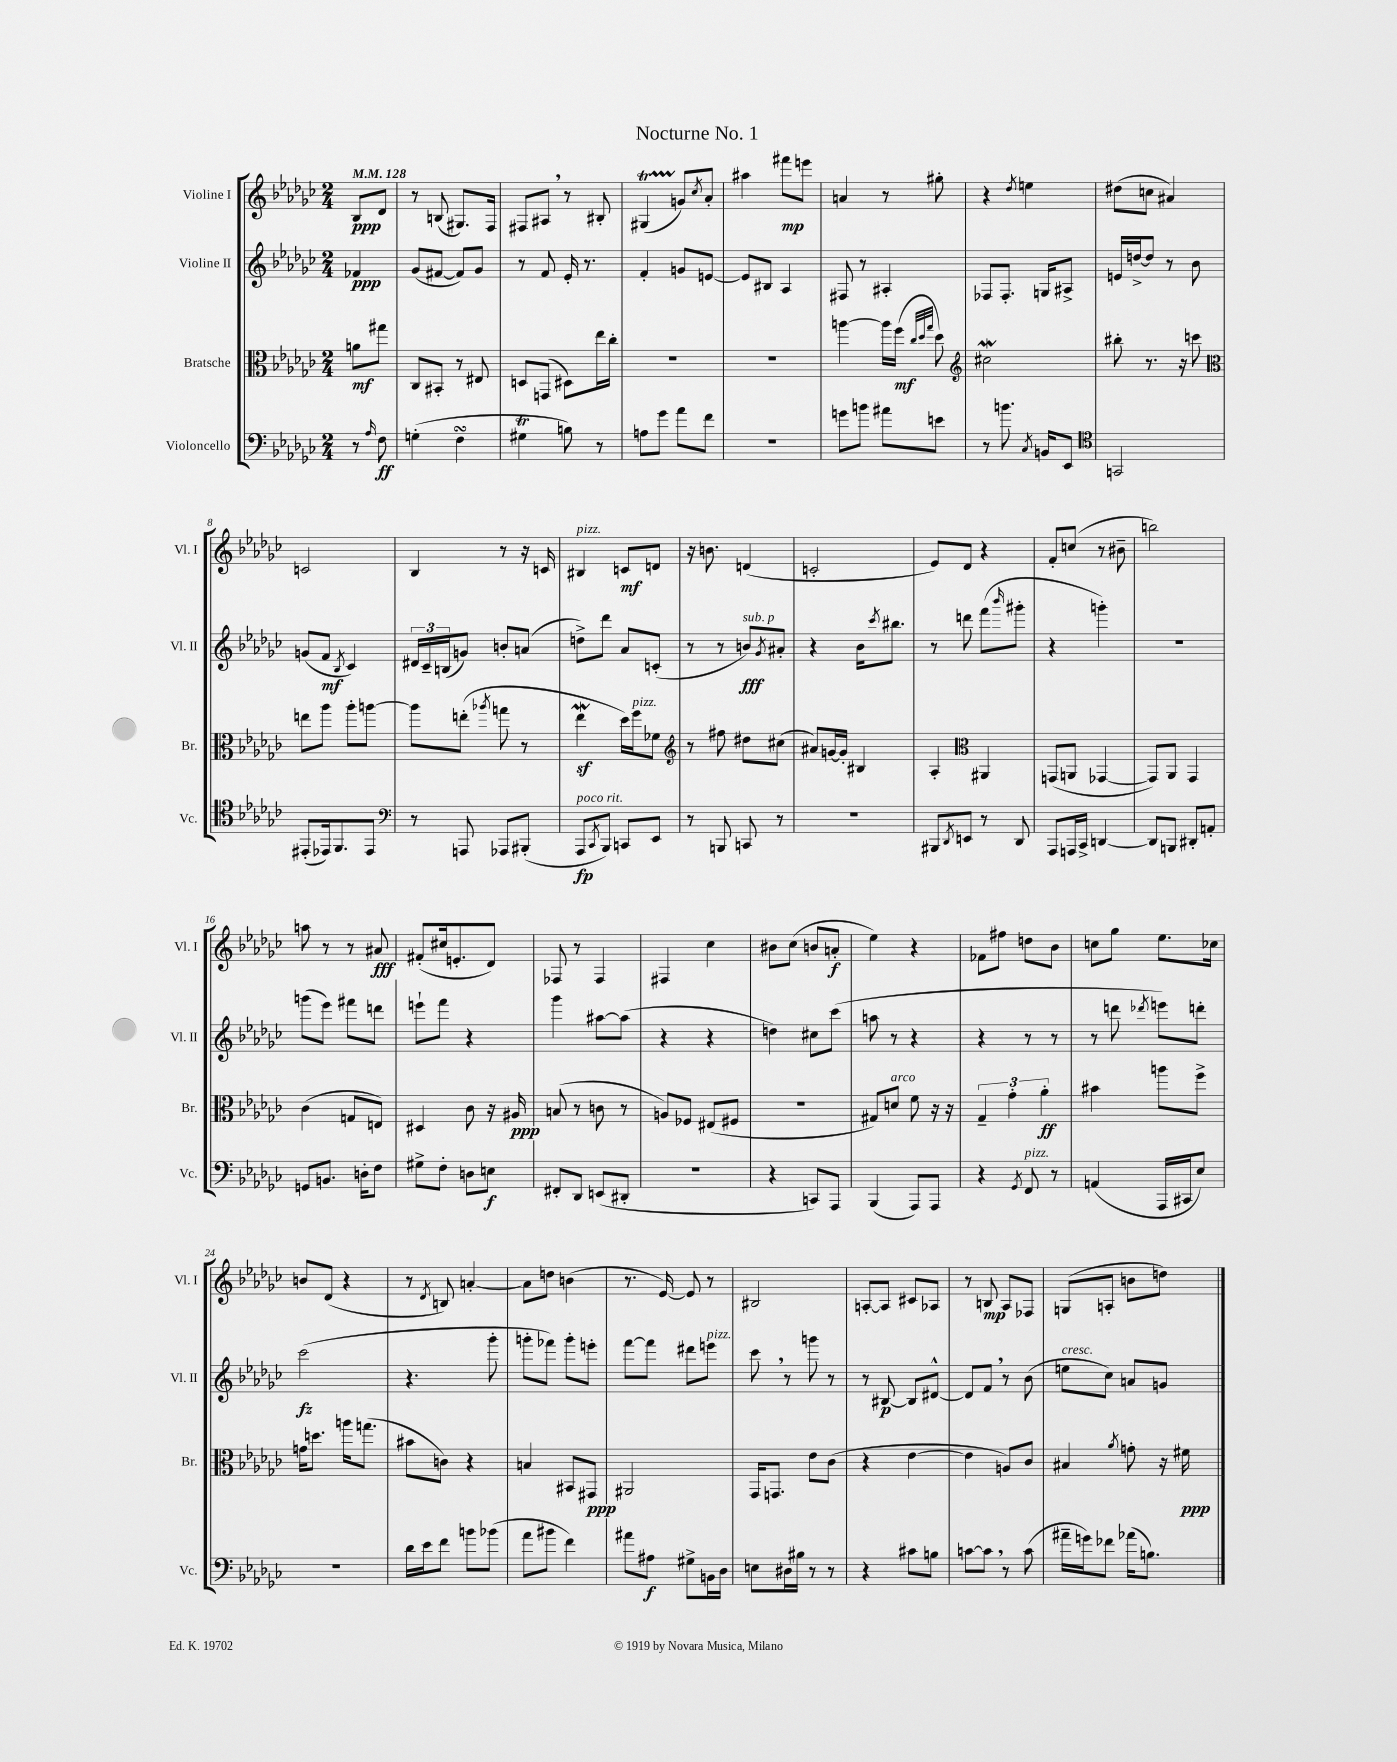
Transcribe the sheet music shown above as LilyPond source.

\header { title = "Nocturne No. 1" }
<<
\new StaffGroup <<
\new Staff = "s0" \with { instrumentName = "Violine I" shortInstrumentName = "Vl. I" } {
    \clef treble \key ges \major \numericTimeSignature \time 2/4 \partial 4 \tempo 4 = 128
    bes8\ppp des'8 |
    r8 b8( gis8.) f16 |
    fis8 ais8 \breathe r8 bis8-. |
    gis4\startTrillSpan( g'8\stopTrillSpan) \acciaccatura { ces''8 } aes'8-. |
    ais''4 fis'''8\mp e'''8 |
    a'4 r8 gis''8-. |
    r4 \acciaccatura { des''8 } e''4 |
    dis''8( c''8 ais'4) |
    c'2 |
    bes4 r8 r16 c'16 |
    bis4^\markup { \italic "pizz." } c'8\mf d'8 |
    r16 b'8. d'4( |
    c'2-. |
    ees'8) des'8 r4 |
    f'8-. c''8( r8 bis'8-- |
    b''2) |
    a''8 r8 r8 ais'8\fff |
    fis'8-.( cis''16 e'8.-. des'8) |
    fes8 r8 fes4 |
    fis4 ces''4 |
    bis'8 ces''8( b'8 a'8-.\f |
    ees''4) r4 |
    fes'8 fis''8 d''8 bes'8 |
    c''8 ges''8 ees''8. ces''16 |
    b'8 des'8( r4 |
    r8 \acciaccatura { des'8 } b8) a'4~-. |
    a'8 d''8 b'4( |
    r8. ees'16~) ees'8 r8 |
    bis2 |
    a8~-. a8 cis'8 aes8 |
    r8 b8\mp aes8 fes8 |
    g8( a8-. b'8 d''8) \bar "|." |
}
\new Staff = "s1" \with { instrumentName = "Violine II" shortInstrumentName = "Vl. II" } {
    \clef treble \key ges \major \numericTimeSignature \time 2/4 \partial 4
    fes'4\ppp |
    ges'8( fis'8~ fis'8) ges'8 |
    r8 f'8 ees'16-. r8. |
    f'4-. g'8 e'8~ |
    e'8 bis8 aes4 |
    fis8 r8 ais4-. |
    fes8 fes8.-. g16 ais8-> |
    e'16 d''16~-> d''8 r8 bes'8 |
    g'8( f'8\mf \acciaccatura { bes8 } ces'4) |
    \tuplet 3/2 { dis'16 ces'16-- b16( } g'8) b'8-. a'8( |
    d''8->) des'''8 aes'8 c'8-.( |
    r8 r8 b'8\fff^\markup { \italic "sub. p" }) \acciaccatura { ges'8 } ais'8-. |
    r4 bes'16 \acciaccatura { ces'''8 } bis''8. |
    r8 d'''8 f'''8( \grace { bes'''16 } gis'''8-. |
    r4 g'''4-.) |
    r2 |
    g'''8( ees'''8) fis'''8 d'''8 |
    e'''8-! f'''8 r4 |
    ges'''4 ais''8~ ais''8( |
    r4 r4 |
    d''4) cis''8 ces'''8( |
    a''8 r8 r4 |
    r4 r8 r8 |
    r8 d'''8 \acciaccatura { des'''8 } e'''8) d'''8-. |
    ces'''2\fz( |
    r4. ges'''8-. |
    g'''8-. fes'''8) g'''8-. e'''8-. |
    f'''8~ f'''8 dis'''8 e'''8^\markup { \italic "pizz." } |
    ces'''8 \breathe r8 g'''8 r8 |
    r8 bis8~\p bis8 dis'8~-^ |
    dis'8 f'8 \breathe r8 bes'8( |
    e''8^\markup { \italic "cresc." } ces''8) a'8 g'8 \bar "|." |
}
\new Staff = "s2" \with { instrumentName = "Bratsche" shortInstrumentName = "Br." } {
    \clef alto \key ges \major \numericTimeSignature \time 2/4 \partial 4
    a'8\mf gis''8 |
    ces8 bis,8-. r8 eis8 |
    d8 g,8( dis8) ees''16 ces''16-. |
    R2 |
    R2 |
    a''4~ a''16 f''16\mf( \grace { ces''32 des''32 ges''32 } des''8) |
    \clef treble cis''2\mordent |
    bis''8-. r8. r16 c'''8 |
    \clef alto e''8 aes''8 aes''8-. a''8~ |
    a''8 e''8-.( \acciaccatura { aes''8 } g''8 r8 |
    ees''4\mordent\sf des''16) f''16^\markup { \italic "pizz." } fes'8 |
    \clef treble r8 fis''8 dis''8 cis''8( |
    ais'8) g'16~ g'16-. bis4 |
    aes4-. \clef alto ais,4 |
    g,8( a,8 ges,4~ |
    ges,8) aes,8 ges,4 |
    ces'4( g8 e8) |
    dis4 ces'8 r16 ais16\ppp |
    b8( r8 c'8 r8 |
    a8) fes8 eis8( fis8 |
    R2 |
    gis8) d'8^\markup { \italic "arco" } f'8 r16 r16 |
    \tuplet 3/2 { ges4-- ges'4-. aes'4-.\ff } |
    bis'4 a''8 f''8-> |
    g'16 d''8. a''16 g''8.( |
    bis'8 c'8) r4 |
    b4 bis,8 gis,8\ppp |
    ais,2 |
    ges,16 g,8. ees'8 ces'8( |
    r4 ees'4~ |
    ees'4 a8) ces'8 |
    bis4 \acciaccatura { aes'8 } g'8-. r16 fis'16\ppp \bar "|." |
}
\new Staff = "s3" \with { instrumentName = "Violoncello" shortInstrumentName = "Vc." } {
    \clef bass \key ges \major \numericTimeSignature \time 2/4 \partial 4
    r8 \grace { aes16 } f8\ff |
    g4-.( f4\turn |
    gis4\trill b8) r8 |
    a8 ges'8 aes'8 f'8 |
    r2 |
    g'8 b'8 ais'8 e'8 |
    r8 b'8. \acciaccatura { ces8 } b,16 ees,8 |
    \clef tenor g,2 |
    eis,8-.( ees,16) f,8. ees,8 |
    \clef bass r8 a,,8 aes,,8 bis,,8-.( |
    aes,,8\fp^\markup { \italic "poco rit." } \acciaccatura { ces,8 } bes,,8) c,8 ees,8 |
    r8 b,,8 c,8 r8 |
    R2 |
    bis,,8 \acciaccatura { des,8 } e,8 r8 des,8 |
    aes,,8 a,,16 ces,16-> d,4~ |
    d,8 b,,8 dis,8-. a,8-. |
    g,8 b,8. d16-. f8 |
    gis8-> f8-. d8 e8\f |
    fis,8-. des,8 e,8( dis,8-. |
    r2 |
    r4 c,8) aes,,8 |
    bes,,4( aes,,8) aes,,8 |
    r4 \acciaccatura { ges,8 } f,8^\markup { \italic "pizz." } r8 |
    a,4( aes,,16 cis,16 ees8) |
    r2 |
    des'16 ees'16 f'8 b'8 bes'8( |
    aes'8 bis'8 f'4) |
    ais'8 ais8\f gis8-> b,16 des16 |
    e8 dis16 bis16 r8 r8 |
    r4 cis'8 b8 |
    c'8~ c'8 \breathe r8 c'8( |
    ais'16-- g'16) fes'8 aes'16( b8.) \bar "|." |
}
>>
>>
